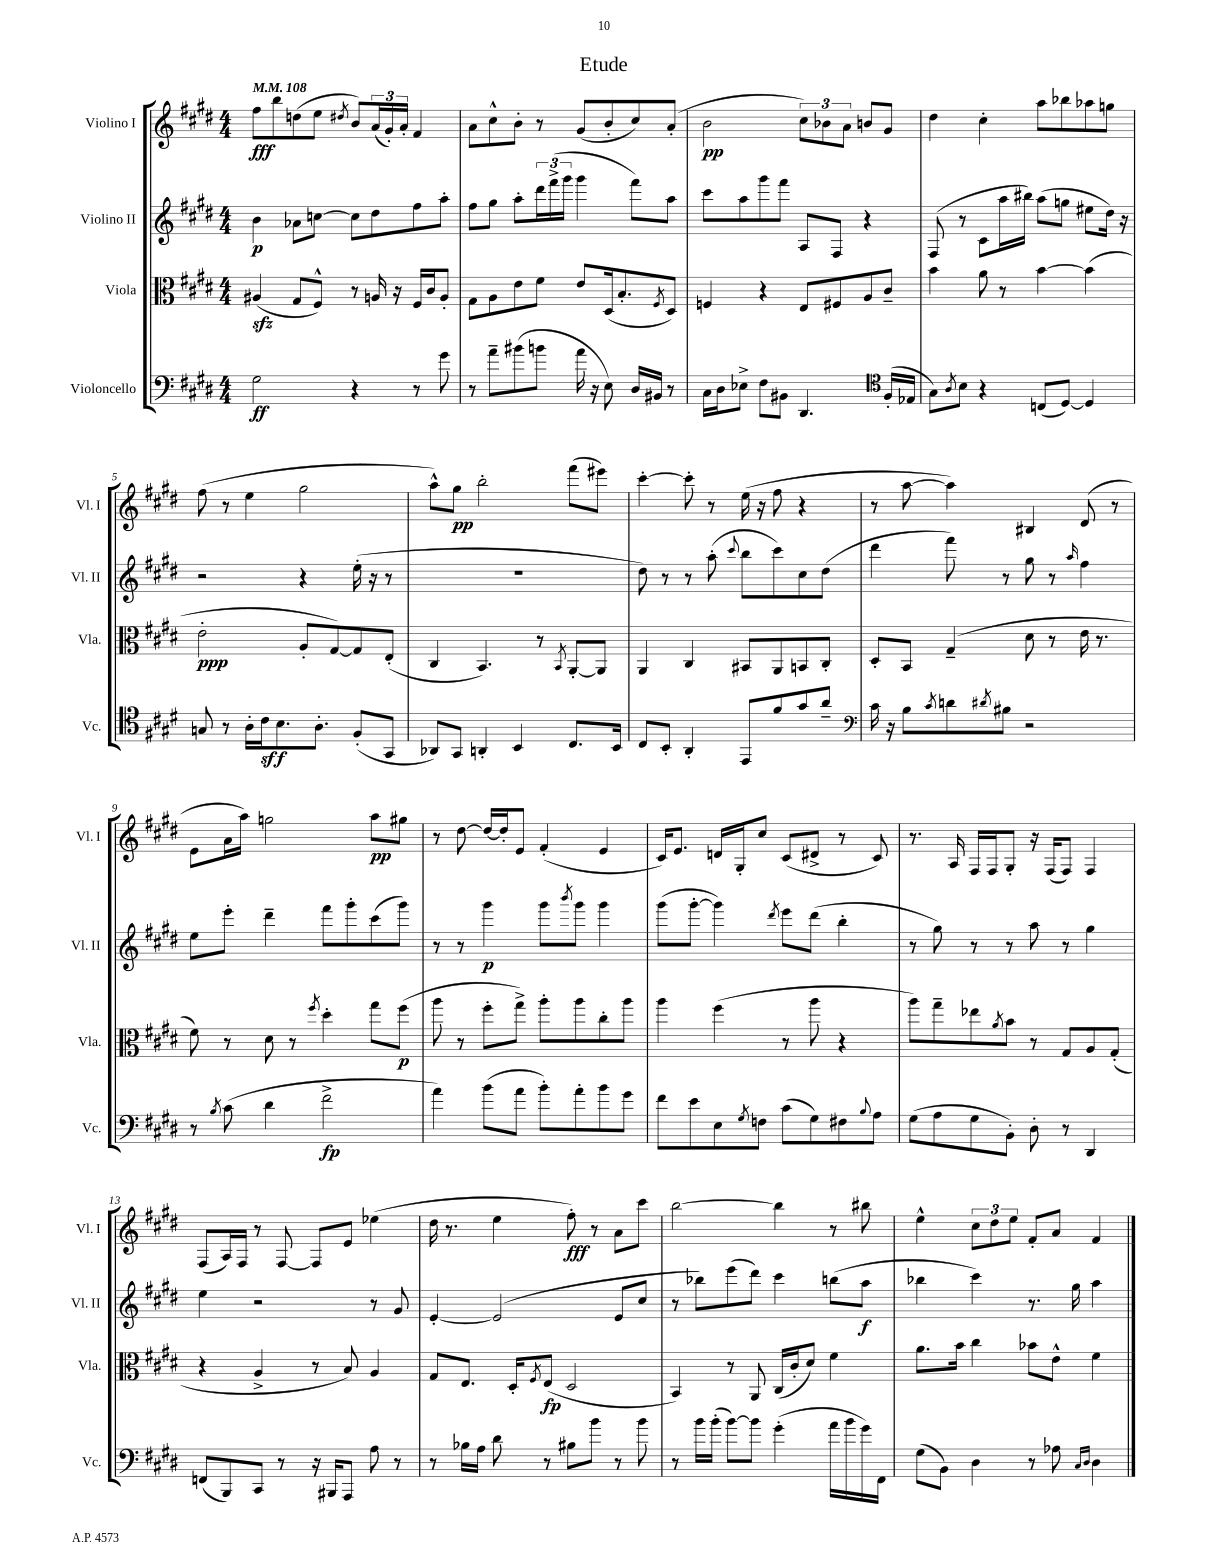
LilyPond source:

\header { title = "Etude" }
<<
\new StaffGroup <<
\new Staff = "s0" \with { instrumentName = "Violino I" shortInstrumentName = "Vl. I" } {
    \clef treble \key e \major \numericTimeSignature \time 4/4 \tempo 4 = 108
    fis''8\fff b''8 d''8( e''8 \acciaccatura { dis''8 } b'8) \tuplet 3/2 { a'16( gis'16-.) a'16-. } fis'4 |
    a'8 cis''8-^ b'8-. r8 gis'8( b'8-. cis''8) a'8-.( |
    b'2\pp \tuplet 3/2 { cis''8) bes'8 a'8 } b'8 gis'8 |
    dis''4 cis''4-. a''8 bes''8 aes''8 g''8 |
    fis''8( r8 e''4 gis''2 |
    a''8-^) gis''8\pp b''2-. fis'''8( eis'''8) |
    cis'''4~-. cis'''8-. r8 e''16( r16 fis''8 r4 |
    r8 a''8~ a''4) bis4 dis'8( r8 |
    e'8 a'16 a''16) g''2 a''8\pp gis''8 |
    r8 dis''8~ dis''16~ dis''16-. e'8 fis'4-.( e'4 |
    cis'16) e'8. d'16 gis16-. cis''8 cis'8( dis'8-> r8 cis'8) |
    r8. a16 fis16 fis16 gis8-. r16 fis16( fis8) fis4 |
    fis8( a16) fis16 r8 fis8~ fis8 e'8 ees''4( |
    dis''16 r8. e''4 fis''8-.\fff) r8 a'8 cis'''8 |
    b''2~ b''4 r8 bis''8 |
    e''4-^ \tuplet 3/2 { cis''8 dis''8 e''8 } fis'8-. a'8 fis'4 \bar "|." |
}
\new Staff = "s1" \with { instrumentName = "Violino II" shortInstrumentName = "Vl. II" } {
    \clef treble \key e \major \numericTimeSignature \time 4/4
    b'4\p aes'8 c''8~ c''8 dis''8 fis''8 a''8-. |
    fis''8 gis''8 a''8-. \tuplet 3/2 { dis'''16 fis'''16->( gis'''16 } gis'''4 fis'''8) a''8 |
    cis'''8 a''8 gis'''8 fis'''8 a8 fis8 r4 |
    fis8( r8 cis'8 a''16 bis''16) a''8( g''8 eis''8 dis''16) r16 |
    r2 r4 e''16-.( r16 r8 |
    R1 |
    dis''8) r8 r8 a''8-.( \appoggiatura { cis'''8 } b''8 cis'''8) cis''8 dis''8( |
    dis'''4 fis'''8) r8 gis''8 r8 \grace { a''16 } fis''4 |
    e''8 e'''8-. dis'''4-- fis'''8 gis'''8-. cis'''8( gis'''8) |
    r8 r8 gis'''4\p gis'''8 \acciaccatura { b'''8 } gis'''8 gis'''4 |
    gis'''8( gis'''8~-. gis'''4) \acciaccatura { dis'''8 } e'''8 dis'''8( b''4-. |
    r8 gis''8) r8 r8 a''8 r8 gis''4 |
    e''4 r2 r8 gis'8 |
    e'4~-. e'2( e'8 cis''8 |
    r8 bes''8) e'''8( dis'''8) cis'''4 b''8( a''8\f |
    bes''4 cis'''4) r8. gis''16 a''4 \bar "|." |
}
\new Staff = "s2" \with { instrumentName = "Viola" shortInstrumentName = "Vla." } {
    \clef alto \key e \major \numericTimeSignature \time 4/4
    ais4\sfz( gis8 fis8-^) r8 a16 r16 fis16 cis'16 a8-. |
    gis8 a8 e'8 fis'8 e'8 dis16( b8.-. \acciaccatura { fis8 } dis8) |
    f4 r4 e8 fis8 a8 cis'8-- |
    b'4 a'8 r8 b'4~ b'4( |
    e'2-.\ppp a8-. gis8~) gis8 e8-.( |
    cis4 b,4.) r8 \acciaccatura { b,8 } a,8~-. a,8 |
    a,4 cis4 bis,8 a,8 b,8 cis8-. |
    dis8-. b,8 gis4--( dis'8 r8 e'16 r8. |
    fis'8) r8 dis'8 r8 \acciaccatura { fis''8 } dis''4-. gis''8 fis''8\p( |
    a''8 r8 fis''8-. gis''8->) a''8-. a''8 cis''8-. a''8 |
    a''4 fis''4( r8 a''8 r4 |
    a''8) gis''8-- ees''8 \acciaccatura { a'8 } b'8 r8 gis8 a8 gis8-.( |
    r4 a4-> r8 b8) a4 |
    gis8 e8. dis16-. \acciaccatura { fis8 } e8\fp( dis2 |
    b,4) r8 a,8 cis16( cis'16-. dis'8) fis'4 |
    a'8. b'16 cis''4 bes'8 e'8-^ fis'4 \bar "|." |
}
\new Staff = "s3" \with { instrumentName = "Violoncello" shortInstrumentName = "Vc." } {
    \clef bass \key e \major \numericTimeSignature \time 4/4
    gis2\ff r4 r8 gis'8 |
    r8 a'8-- bis'8( b'8 a'16 r16 e8) dis16 bis,16 r8 |
    cis16 dis16 ees8-> fis8 bis,8 dis,4. \clef tenor fis16-.( ees16 |
    gis8) \acciaccatura { a8 } b8 r4 c8( dis8~) dis4 |
    g8 r8 a16-. cis'16\sff b8. a8.-. fis8-.( gis,8 |
    aes,8) gis,8 a,4-. b,4 cis8. b,16 |
    cis8 b,8-. a,4-. e,8 fis'8 gis'8 a'8-- |
    \clef bass cis'16 r16 b8 \acciaccatura { cis'8 } d'8 \acciaccatura { dis'8 } bis8 r2 |
    r8 \acciaccatura { b8 } cis'8( dis'4 fis'2->\fp |
    a'4) b'8( a'8 b'8-.) a'8-. b'8 gis'8 |
    fis'8 e'8 e8 \acciaccatura { gis8 } f8 cis'8( gis8) fis8 \appoggiatura { b8 } a8 |
    gis8( a8 gis8 b,8-.) dis8-. r8 dis,4 |
    f,8( b,,8) cis,8 r8 r16 bis,,16 a,,8 a8 r8 |
    r8 bes16 a16 dis'8 r8 bis8 b'8 r8 b'8 |
    r8 b'16 b'16-.( b'8~) b'8 gis'4-.( a'16 b'16 gis'16) fis,16 |
    gis8( b,8) dis4 r8 aes8 \grace { cis16 dis16 } dis4 \bar "|." |
}
>>
>>
